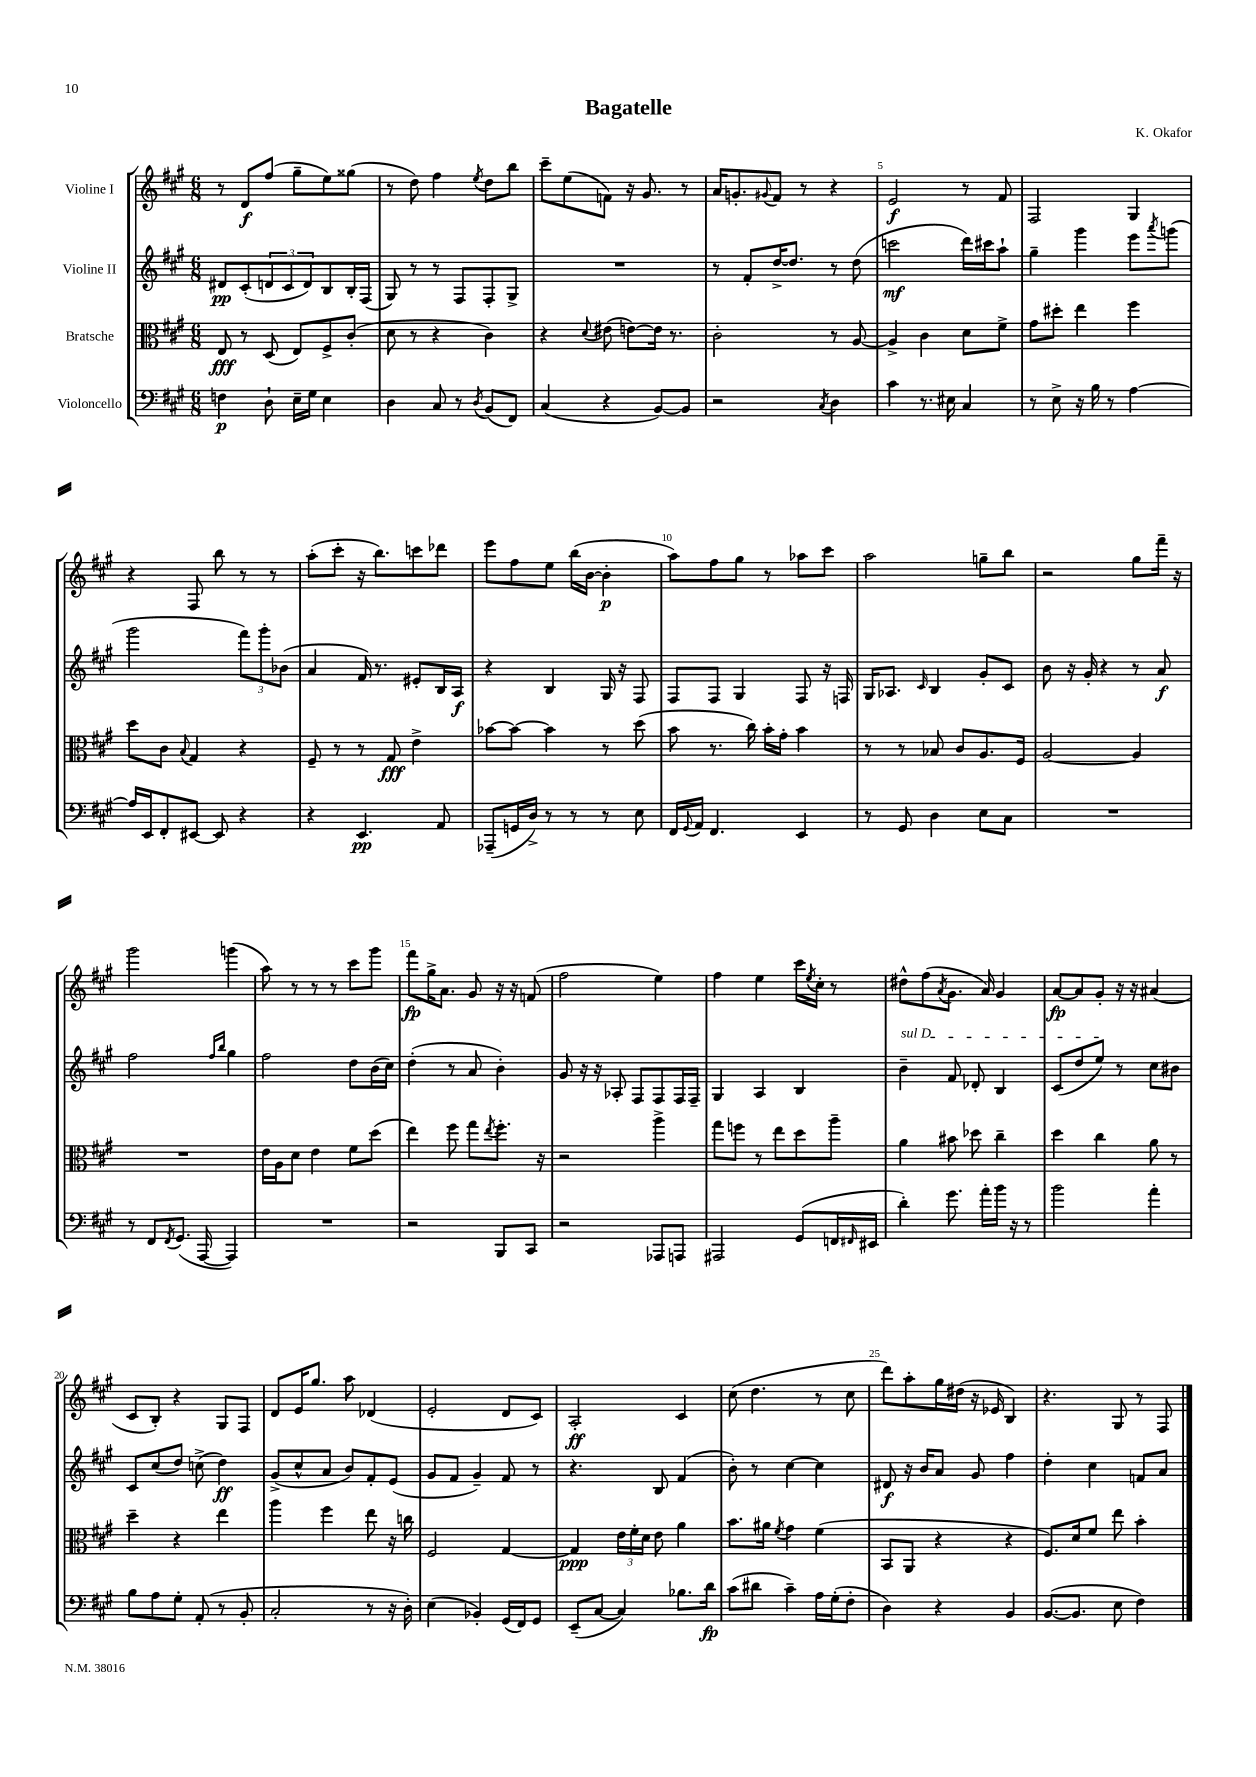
\header { title = "Bagatelle" composer = "K. Okafor" }
<<
\new StaffGroup <<
\new Staff = "s0" \with { instrumentName = "Violine I" } {
    \clef treble \key a \major \numericTimeSignature \time 6/8
    r8 d'8\f fis''8( gis''8-- e''8) gisis''8( |
    r8 d''8) fis''4 \acciaccatura { e''8 } d''8 b''8 |
    cis'''8-- e''8( f'8) r16 gis'8. r8 |
    a'16 g'8.-. \appoggiatura { gis'8 } fis'8 r8 r4 |
    e'2\f r8 fis'8 |
    fis2 gis4 |
    r4 fis8 b''8 r8 r8 |
    a''8-.( cis'''8-. r16 b''8.) c'''8 des'''8 |
    e'''8 fis''8 e''8 b''16( b'16~ b'4-.\p |
    a''8) fis''8 gis''8 r8 aes''8 cis'''8 |
    a''2 g''8-- b''8 |
    r2 gis''8 fis'''16-- r16 |
    gis'''2 g'''4( |
    a''8) r8 r8 r8 cis'''8 gis'''8 |
    fis'''8\fp gis''16-> a'8. gis'8 r16 r16 f'8( |
    fis''2 e''4) |
    fis''4 e''4 cis'''16 \acciaccatura { e''8 } cis''16-. r8 |
    dis''8-^ fis''8( \acciaccatura { a'8 } gis'8. a'16) gis'4 |
    a'8~\fp a'8 gis'8-. r16 r16 ais'4( |
    cis'8 b8-.) r4 gis8 fis8 |
    d'8 e'16 gis''8. a''8 des'4( |
    e'2-. d'8 cis'8) |
    a2-.\ff cis'4 |
    cis''8( d''4. r8 cis''8 |
    d'''8) a''8-. gis''16 dis''16( r16 ees'16 b4) |
    r4. gis8 r8 fis8 \bar "|." |
}
\new Staff = "s1" \with { instrumentName = "Violine II" } {
    \clef treble \key a \major \numericTimeSignature \time 6/8
    dis'8\pp cis'8-.( \tuplet 3/2 { d'8 cis'8 d'8) } b8 b16-. fis16( |
    gis8) r8 r8 fis8 fis8-. gis8-> |
    R2. |
    r8 fis'8-. d''16~-> d''8. r8 d''8( |
    c'''2\mf d'''16) cis'''16 a''8-! |
    gis''4-- gis'''4 e'''8 \acciaccatura { a'''8 } g'''8( |
    gis'''2 \tuplet 3/2 { fis'''8) gis'''8-. bes'8( } |
    a'4 fis'16) r8. eis'8-. b16 a16\f |
    r4 b4 gis16 r16 fis8 |
    fis8 fis8 gis4 fis8 r16 f16 |
    gis16 aes8. \grace { cis'16 } b4 gis'8-. cis'8 |
    b'8 r16 gis'16-. r4 r8 a'8\f |
    fis''2 \grace { fis''16 b''16 } gis''4 |
    fis''2 d''8 b'16( cis''16) |
    d''4-.( r8 a'8 b'4-.) |
    gis'8 r16 r16 aes8-. fis8 fis8 fis16 fis16-- |
    gis4 a4 b4 |
    \once \override TextSpanner.bound-details.left.text = \markup { \italic "sul D" } b'4--\startTextSpan fis'8 des'8-. b4 |
    cis'8( d''8 e''8\stopTextSpan) r8 cis''8 bis'8 |
    cis'8 cis''8( d''8) c''8->( d''4\ff) |
    gis'8->( cis''8-^ a'8 b'8) fis'8-. e'8( |
    gis'8 fis'8 gis'4--) fis'8 r8 |
    r4. b8 fis'4( |
    b'8-.) r8 cis''4~ cis''4 |
    dis'8\f r16 b'16 a'8 gis'8 fis''4 |
    d''4-. cis''4 f'8 a'8 \bar "|." |
}
\new Staff = "s2" \with { instrumentName = "Bratsche" } {
    \clef alto \key a \major \numericTimeSignature \time 6/8
    e8\fff r8 d8( e8) fis8-> cis'8-.( |
    d'8 r8 r4 cis'4) |
    r4 \appoggiatura { d'8 } eis'8( e'8~) e'16 r8. |
    cis'2-. r8 a8~ |
    a4-> cis'4 d'8 fis'8-> |
    gis'8 dis''8-. e''4 fis''4 |
    d''8 cis'8 \appoggiatura { b8 } gis4 r4 |
    fis8-- r8 r8 gis8\fff e'4-> |
    bes'8~ bes'8~ bes'4 r8 d''8( |
    b'8 r8. cis''16) b'16-. gis'16-. b'4 |
    r8 r8 bes8 cis'8 a8. fis16 |
    a2~ a4 |
    R2. |
    e'16 a16 d'8 e'4 fis'8 d''8( |
    e''4) fis''8 gis''8 \acciaccatura { e''8 } fis''8.-. r16 |
    r2 a''4-> |
    gis''8 f''8 r8 e''8 d''8 a''8-- |
    a'4 bis'8 des''8 cis''4-- |
    d''4 cis''4 a'8 r8 |
    d''4-- r4 e''4 |
    a''4 fis''4 e''8 r16 c''16 |
    fis2 gis4~ |
    gis4\ppp \tuplet 3/2 { e'16 fis'16-. d'16 } e'8 a'4 |
    b'8. ais'16 \acciaccatura { fis'8 } gis'4 fis'4( |
    b,8 a,8 r4 r4 |
    fis8.) d'16 fis'8 e''8 b'4-. \bar "|." |
}
\new Staff = "s3" \with { instrumentName = "Violoncello" } {
    \clef bass \key a \major \numericTimeSignature \time 6/8
    f4\p d8-! e16-- gis16 e4 |
    d4 cis8 r8 \acciaccatura { d8 } b,8( fis,8) |
    cis4( r4 b,8~) b,8 |
    r2 \acciaccatura { cis8 } d4 |
    cis'4 r8. eis16 cis4 |
    r8 e8-> r16 b16 r8 a4~ |
    a16 e,16 fis,8-. eis,8~ eis,8 r4 |
    r4 e,4.\pp a,8 |
    aes,,8--( g,16 d16->) r8 r8 r8 e8 |
    fis,16 \appoggiatura { gis,8 } a,16 fis,4. e,4 |
    r8 gis,8 d4 e8 cis8 |
    R2. |
    r8 fis,8 \acciaccatura { fis,8 } gis,8.( a,,16~ a,,4) |
    R2. |
    r2 b,,8 cis,8 |
    r2 aes,,8 a,,8 |
    ais,,2 gis,8( f,16 \grace { fis,16 } eis,16 |
    d'4-.) gis'8. a'16-. b'16 r16 r8 |
    b'2 a'4-. |
    b8 a8 gis8-. a,8-.( r8 b,8-. |
    cis2-. r8 r16 d16-.) |
    e4( bes,4-.) gis,16( fis,16) gis,8 |
    e,8--( cis8~ cis4) bes8. d'16\fp |
    cis'8( dis'8 cis'4--) a16 gis16-.( fis8-. |
    d4) r4 b,4 |
    b,8.~( b,8. e8 fis4) \bar "|." |
}
>>
>>
\layout { \context { \Score \override BarNumber.break-visibility = ##(#f #t #t) barNumberVisibility = #(every-nth-bar-number-visible 5) } }
